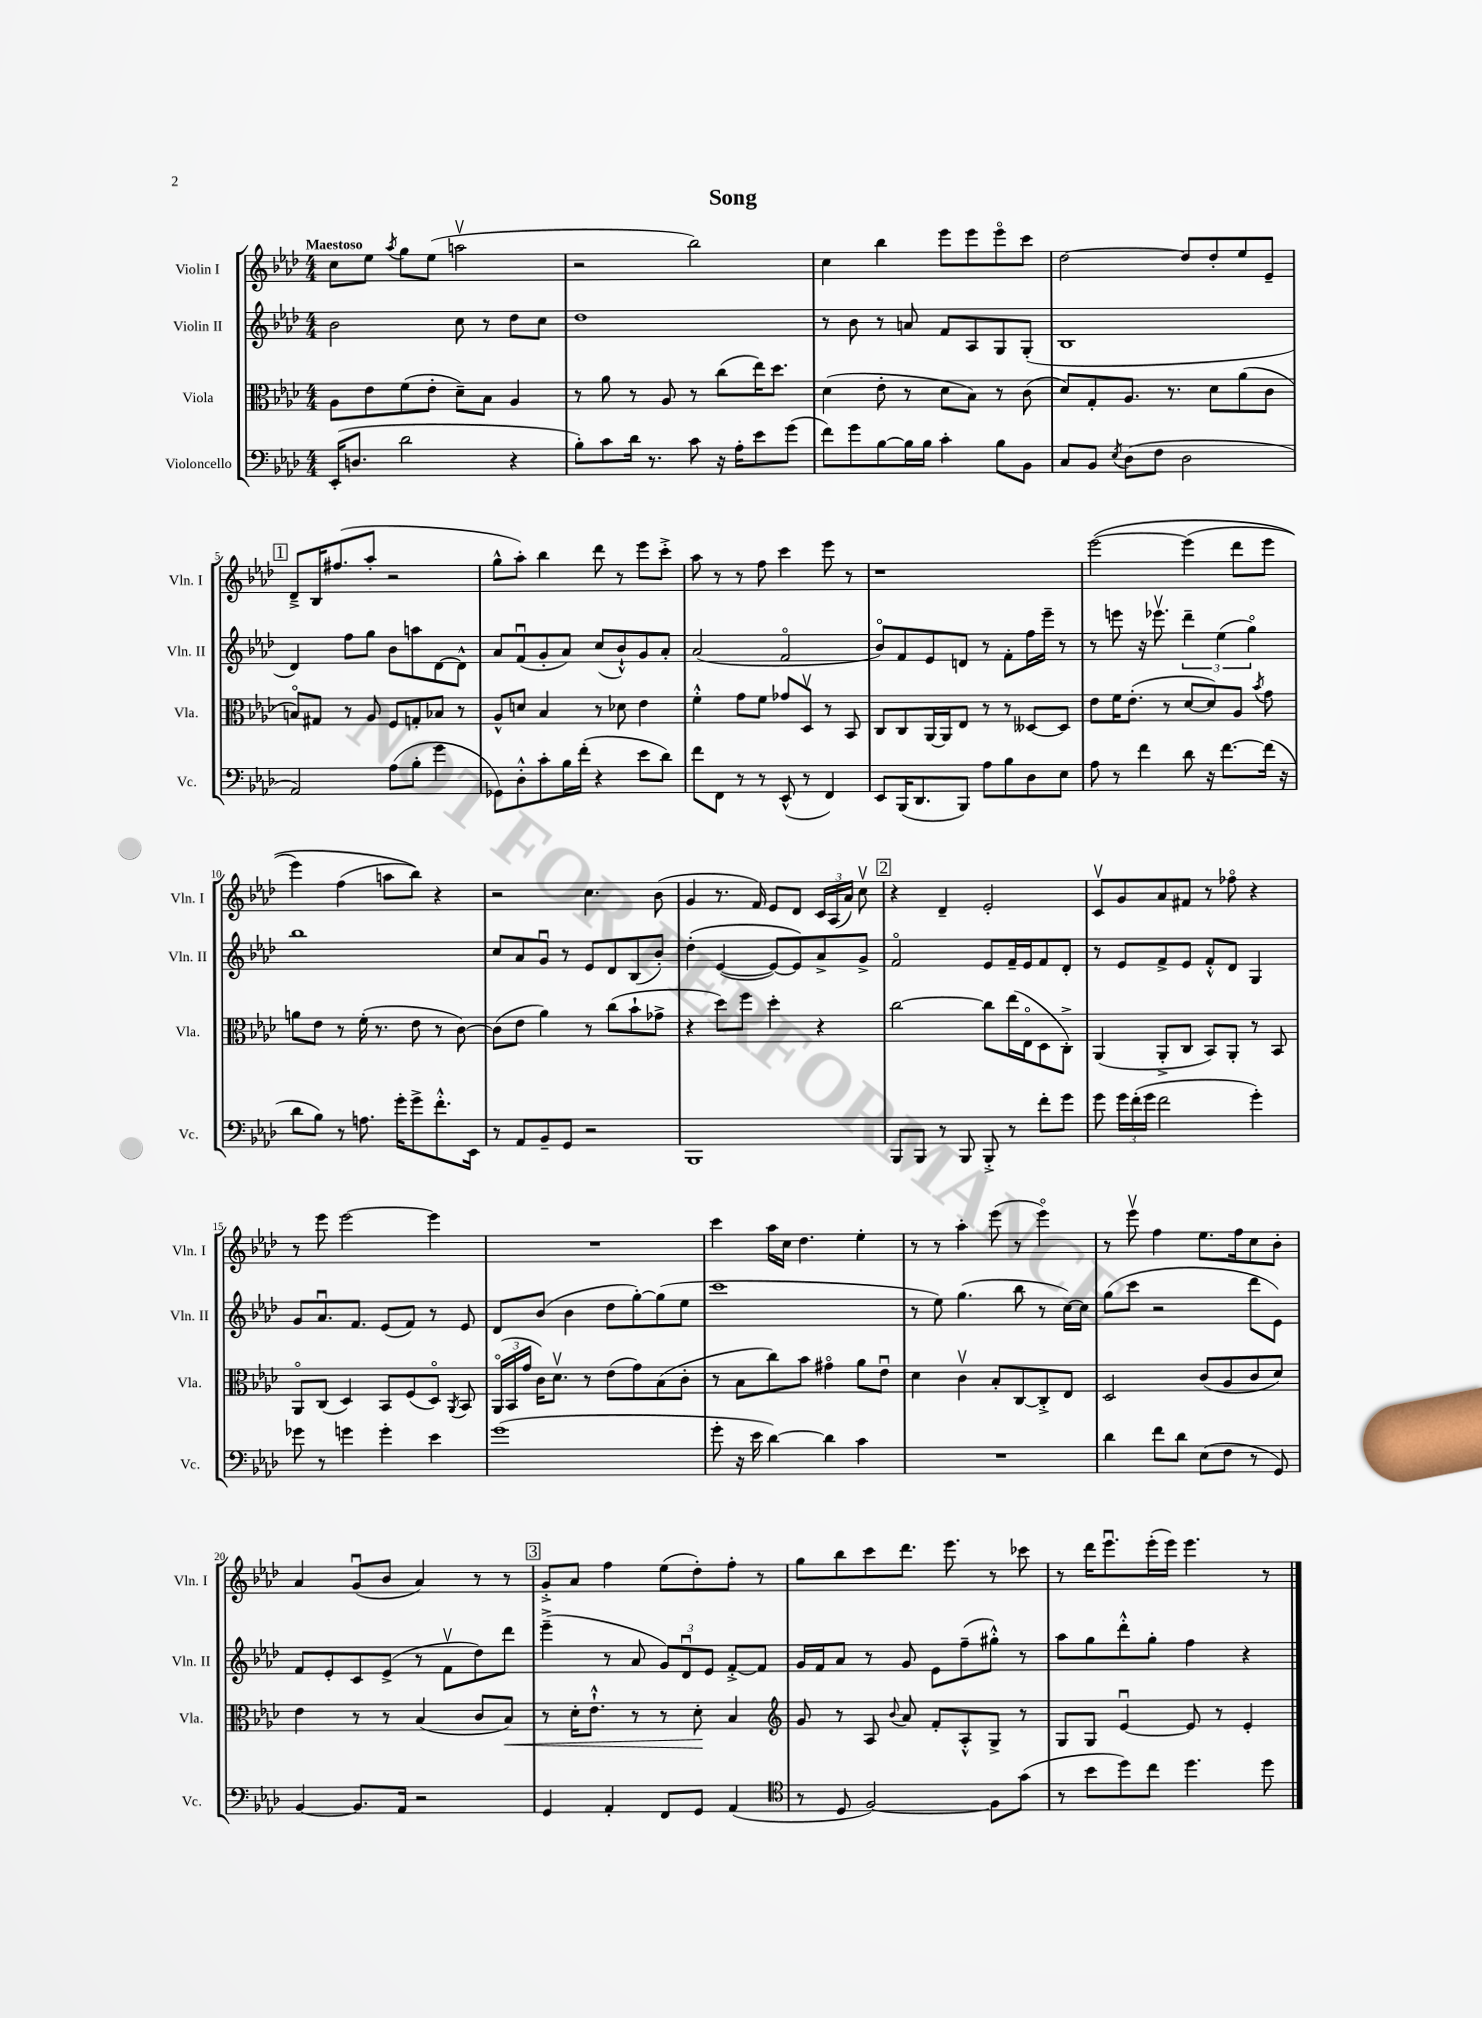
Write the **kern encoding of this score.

**kern	**kern	**kern	**kern
*staff4	*staff3	*staff2	*staff1
*clefF4	*clefC3	*clefG2	*clefG2
*k[b-e-a-d-]	*k[b-e-a-d-]	*k[b-e-a-d-]	*k[b-e-a-d-]
*M4/4	*M4/4	*M4/4	*M4/4
(16EE-'	8A-	2b-	8cc
8.D	.	.	.
.	8e-	.	8ee-
.	.	.	8qaa-
2d-	(8f	.	8gg
.	8e-'	.	(8ee-
.	8d-~)	8cc	2aav
.	8B-	8r	.
4r	4A-	8dd-	.
.	.	8cc	.
=	=	=	=
8B-')	8r	1dd-	2r
8c	8a-	.	.
16d-	8r	.	.
8.r	.	.	.
.	8A-	.	.
8c	8r	.	2bb-)
16r	(8cc	.	.
16A-'	.	.	.
8e-	16ee-)	.	.
.	8.dd-	.	.
(8g	.	.	.
=	=	=	=
8f)	(4d-	8r	4cc
8g	.	8b-	.
[8B-	8e-'	8r	4bb-
16B-]	8r	8a	.
16B-	.	.	.
4c'	8d-	8f	8eee-
.	8B-)	8A-	8eee-
8B-	8r	8G	8eee-o
8BB-	(8c	(8G'	8ccc
=	=	=	=
8C	8d-)	1B-	[2dd-
8BB-	8G'	.	.
8qE-	.	.	.
(8D-	8.A-	.	.
8F	.	.	.
.	8.r	.	.
2D-	.	.	8dd-]
.	8d-	.	8dd-'
.	(8a-	.	8ee-
.	8c	.	8e-~
=	=	=	=
2AA-)	8Bo)	4d-)	8d-~^
.	8G#	.	16B-
.	.	.	(8.ff#
.	8r	8ff	.
.	8A-	8gg	8aa-'
(8A-	8F	8b-	2r
8B-'	8G'	8aa	.
4g	8B-	[8d-	.
.	8r	8d-^^]	.
=	=	=	=
8GG-)	8A-^^	8a-	8gg^^
8D-'^^	8d	(8fu	8aa-')
8c'	4B-	8g'	4bb-
16B-	.	8a-)	.
(16f'	.	.	.
4r	8r	(8cc	8ddd-
.	8d-	8b-`^^)	8r
8e-	4e-	8g	8eee-
8d-)	.	8a-'	8ccc'^
=	=	=	=
8f	4f'^^	(2a-	8aa-
8FF	.	.	8r
8r	8g	.	8r
8r	8f	.	8ff
(8EE-^^	8g-	2fo	4ccc
8r	8D-v	.	.
4FF)	8r	.	8eee-
.	8BB-	.	8r
=	=	=	=
8EE-	8C	8b-o)	1r
(16BBB-	8C	8f	.
8.DD-	.	.	.
.	[16AA-	8e-	.
.	16AA-]	.	.
8BBB-)	8E-	8d	.
8A-	8r	8r	.
8B-	8r	8f'	.
8D-	[8D--	16ff	.
.	.	16eee-~	.
8E-	8D--]	8r	.
=	=	=	=
8A-	8e-	8r	&([2eee-
8r	16f	8eee	.
.	(8.e-'	.	.
4f	.	16r	.
.	.	8.eee-v	.
.	8r	.	.
8d-	[8d-	6ddd-~	(4eee-]
16r	8d-])	.	.
.	.	(6ee-	.
[8.f	.	.	.
.	8A-	.	8ddd-
.	.	6ggo)	.
.	8qb-	.	.
(16f]	8g	.	8eee-
16r	.	.	.
=	=	=	=
8d-	8a	1bb-	4eee-)
8B-)	8e-	.	.
8r	8r	.	(4ff
8.A	(16f'	.	.
.	8.r	.	.
.	.	.	8aa
16g'	.	.	.
8g^	8e-	.	8bb-)&)
8.f'^^	8r	.	4r
.	[8c)	.	.
16EE-	.	.	.
=	=	=	=
8r	(8c]	8cc	2r
8AA-	8e-	8a-	.
8BB-~	4a-)	8gu	.
8GG	.	8r	.
2r	8r	8e-	4.cc
.	(8cc	8d-	.
.	8b-`	(8B-	.
.	8g-^	8b-')	(8b-
=	=	=	=
1BBB-	4r	&(4dd-'	4g
.	8dd-)	([4e-	8.r
.	8ff	.	.
.	.	.	16f)
.	4dd-'	8e-_)	8e-
.	.	8e-]&)	8d-
.	4r	8a-^	24c
.	.	.	(24A-
.	.	.	24a-)
.	.	8g^	8ccv
=	=	=	=
8BBB-	[2cc	2fo	4r
8BBB-	.	.	.
8r	.	.	4d-~
8BBB-	.	.	.
8BBB-'^	8cc]	8e-	2e-'
8r	(16ee-	16f~	.
.	16E-o	16e-	.
8f'	8D-	8f	.
8g	8C'^)	8d-'	.
=	=	=	=
8g	(4AA-	8r	8cv
24g	.	8e-	8g
(24f'	.	.	.
24g	.	.	.
2f	8AA-'^	8f^	8a-
.	8C	8e-	8f#
.	8BB-)	8f'^^	8r
.	8AA-'	8d-	8ff-o
4g')	8r	4G	4r
.	8BB-	.	.
=	=	=	=
8g-	8AA-o	8g	8r
8r	(8C	8.a-u	8eee-
4g	4D-)	.	[2eee-
.	.	8.f	.
4g'	8BB-	(8e-	.
.	(8F	8f)	.
4e-	8D-o)	8r	4eee-]
.	8qAA-	.	.
.	8BB-	8e-	.
=	=	=	=
(1g	(24AA-o	8d-	1r
.	24BB-	.	.
.	24g	.	.
.	16c)	(8b-	.
.	8.d-v	.	.
.	.	4b-	.
.	8r	.	.
.	(8e-	8dd-	.
.	8g)	[8gg')	.
.	(8B-	(8gg]	.
.	8c'	8ee-	.
=	=	=	=
8g'	8r	1ccc	4ccc
16r	8B-	.	.
16e-	.	.	.
[4d-)	8cc)	.	16aa-
.	.	.	16cc
.	8b-	.	4.dd-
4d-]	4g#o	.	.
4c	8a-	.	4ee-'
.	8e-u	.	.
=	=	=	=
1r	4d-	8r	8r
.	.	8ee-)	8r
.	4cv	(4.gg	4aa-'
.	8B-'	.	(8eee-
.	[8C	8bb-	8r
.	8C'^]	8r	4eee-o)
.	8E-	[16cc)	.
.	.	16cc]	.
=	=	=	=
4d-	2D-	(8gg	8r
.	.	8ccc	8eee-v
8f	.	2r	4ff
8d-	.	.	.
(8E-	(8c	.	8.ee-
8F	8A-	.	.
.	.	.	16ff
8r	8c	8ddd-	8cc
8GG)	8d-)	8e-)	8b-'
=	=	=	=
[4BB-	4e-	8f	4a-
.	.	8e-'	.
8.BB-]	8r	8c	(8gu
.	8r	(8e-^	8b-
16AA-	.	.	.
2r	(4B-	8r	4a-)
.	.	8fv	.
.	8c	8dd-)	8r
.	8B-)	8ddd-	8r
=	=	=	=
4GG	8r	(4eee-~^	8g'^
.	16d-'	.	8a-
.	8.e-`^^	.	.
4AA-'	.	8r	4ff
.	8r	8a-	.
8FF	8r	12g)	(8ee-
.	.	12d-u	.
8GG	8d-'	.	8dd-')
.	.	12e-	.
(4AA-	4B-	[8f'^	8ff'
.	.	8f]	8r
=	=	=	=
*clefC4	*clefG2	*	*
8r	8g	16g	8gg
.	.	16f	.
8D-	8r	8a-	8bb-
[2F)	8A-	8r	8ccc
.	8qqb-	.	.
.	8a-	8g	8.ddd-
.	8f'	8e-	.
.	.	.	8.eee-
.	8A-'^^	(8ff~	.
8F]	8G^	8gg#'^^)	8r
(8g	8r	8r	8ccc-
=	=	=	=
8r	8G	8aa-	8r
8b-	8G	8gg	16ddd-
.	.	.	8.eee-u
8dd-)	[4e-u	8ddd-'^^	.
8cc	.	8gg'	(16eee-'
.	.	.	16eee-)
4.dd-	8e-]	4ff	4.eee-
.	8r	.	.
.	4e-'	4r	.
8dd-	.	.	8r
==	==	==	==
*-	*-	*-	*-
